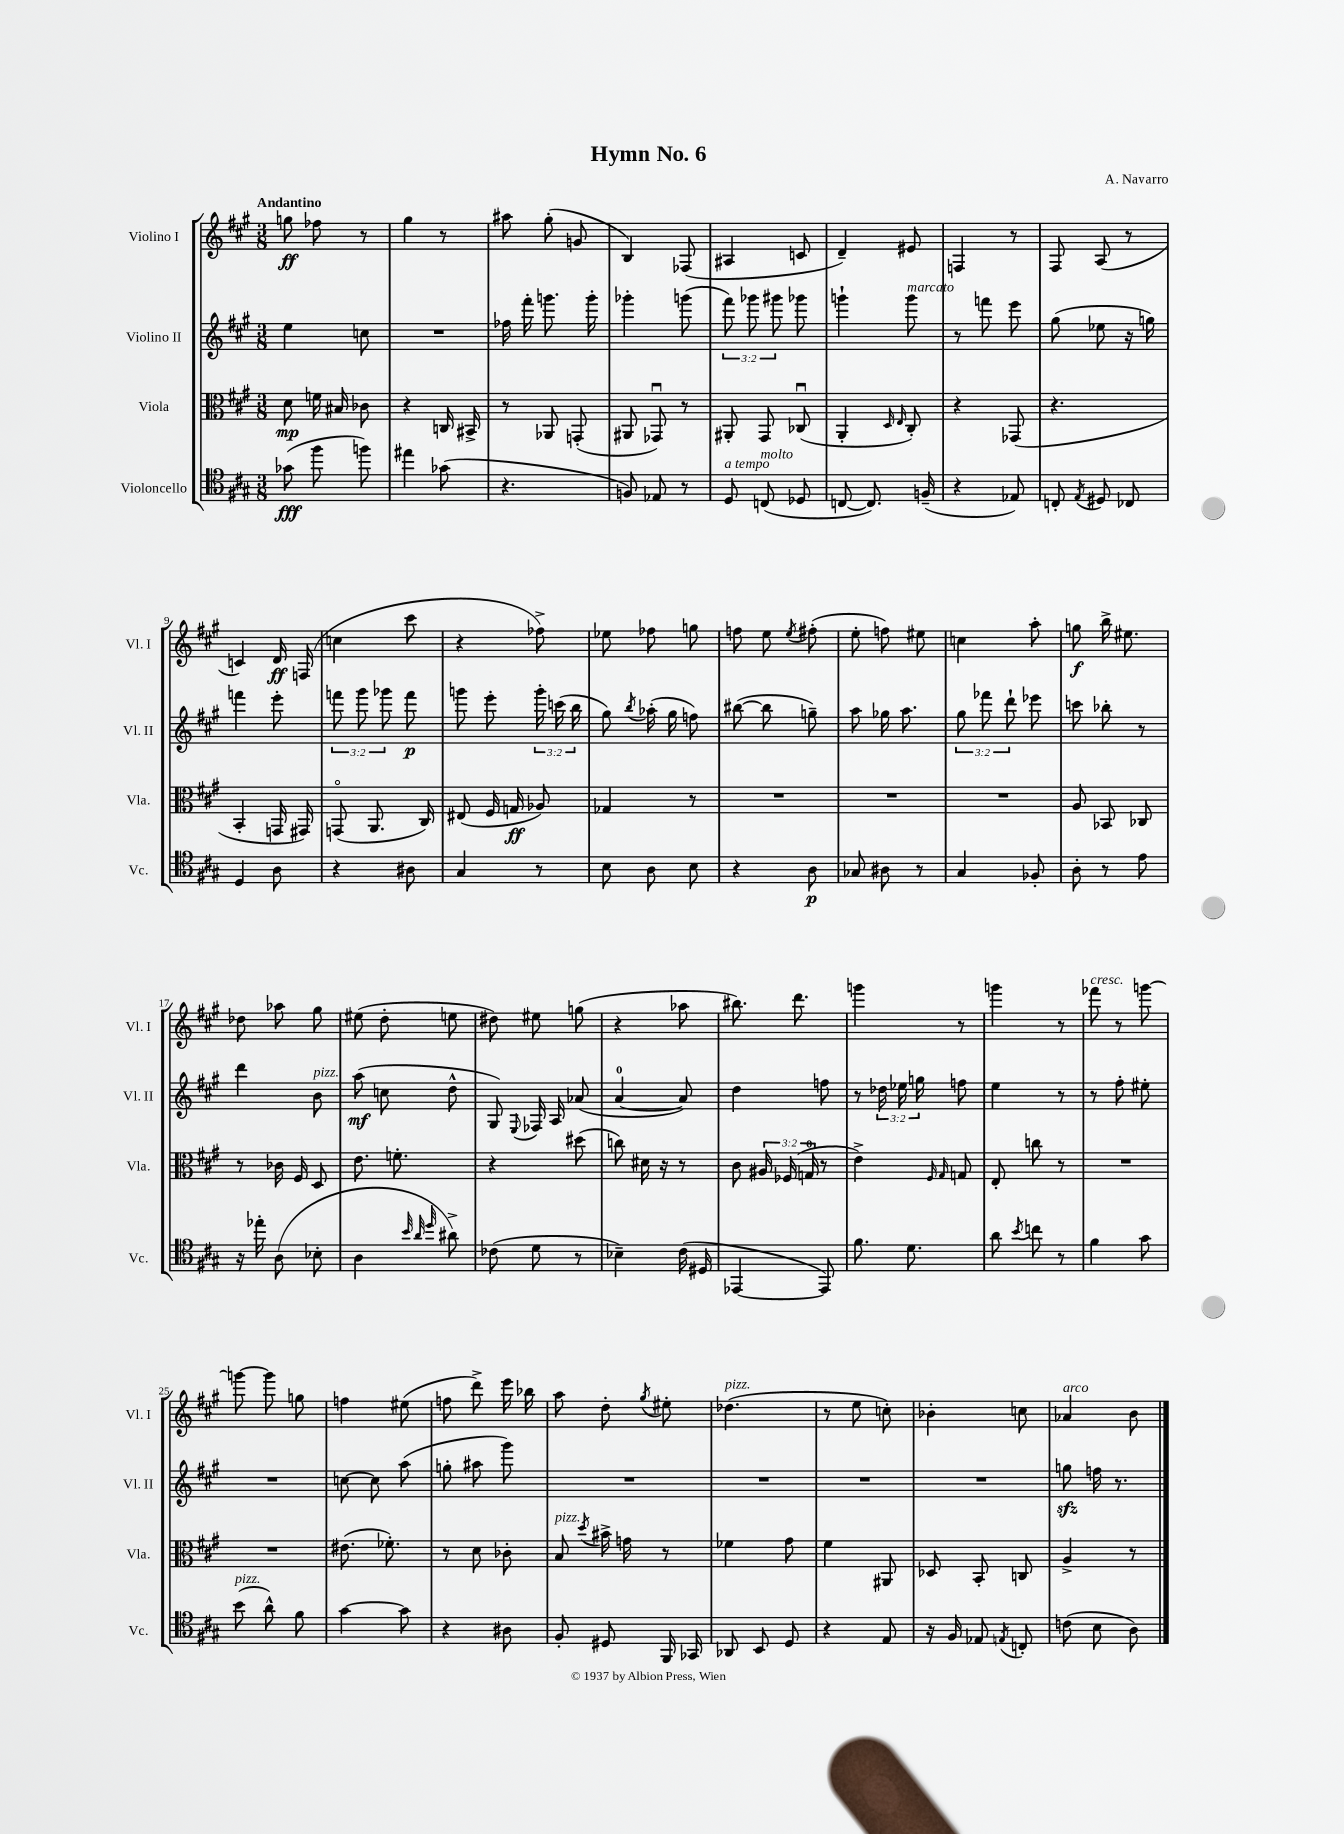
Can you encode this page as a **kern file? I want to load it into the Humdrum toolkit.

**kern	**kern	**kern	**kern
*staff4	*staff3	*staff2	*staff1
*clefC4	*clefC3	*clefG2	*clefG2
*k[f#c#g#]	*k[f#c#g#]	*k[f#c#g#]	*k[f#c#g#]
*M3/8	*M3/8	*M3/8	*M3/8
(8g-\	8d\	4ee\	8gg\
8ff#\	16f\	.	8ff-\
.	16B#/	.	.
8ff\)	8c-\	8cc\	8r
=	=	=	=
4ee#\	4r	4.r	4gg#\
(8g-\	16C/	.	8r
.	16BB#^/	.	.
=	=	=	=
4.r	8r	16ff-\	8aa#\
.	.	16fff#'\	.
.	8AA-/	8.ggg\	(8gg#'\
.	(8GG'/	.	8g/
.	.	16ggg'\	.
=	=	=	=
8F/)	8AA#/	4ggg-'\	4B/)
8E-/	8GG-u/)	.	.
8r	8r	(8ggg\	(8F-/
=	=	=	=
8D/	8AA#'/	12fff#\)	4A#/
.	.	12ggg-\	.
(8C/	8GG#/	.	.
.	.	12ggg#\	.
8D-/	(8C-u/	8ggg-\	8c/
=	=	=	=
[8C/	4AA'/	4ggg`\	4d~/)
8.C/])	.	.	.
.	16qqD/	.	.
.	16qqE/	.	.
.	8C#'/)	8ggg\	8e#/
(16F~/	.	.	.
=	=	=	=
4r	4r	8r	4F/
.	.	8fff\	.
8E-/)	(8GG-/	8eee\	8r
=	=	=	=
8C'/	4.r	(8gg#\	8F#/
8qE/	.	.	.
8D#/	.	8ee-\	(8A/
8C-/	.	16r	8r
.	.	16gg\)	.
=	=	=	=
4D/	4BB'/	4fff\	4c/)
8A\	16GG/	8eee'\	16d/
.	16GG#/)	.	(16F/
=	=	=	=
4r	(8GGo/	12fff\	4cc\
.	.	12ggg#\	.
.	8.AA/	.	.
.	.	12ggg-\	.
8A#\	.	8fff\	8ccc#\
.	16C#/)	.	.
=	=	=	=
4G#/	(8E#/	8ggg\	4r
.	16F#/	8eee'\	.
.	16G/	.	.
8r	8A-/)	24ggg'\	8ff-^\)
.	.	(24ccc\	.
.	.	24bb\	.
=	=	=	=
8B\	4G-/	8gg#\)	8ee-\
.	.	8qbb/	.
8A\	.	(16aa-'\	8ff-\
.	.	16gg#\	.
8B\	8r	8ff\)	8gg\
=	=	=	=
4r	4.r	([8bb#\	8ff\
.	.	8bb#\]	8ee\
.	.	.	8qee/
8A\	.	8gg~\)	(8ff#'\
=	=	=	=
8G-/	4.r	8aa\	8ee'\
8A#\	.	16gg-\	8ff\)
.	.	8.aa\	.
8r	.	.	8ee#\
=	=	=	=
4G#/	4.r	12gg#\	4cc\
.	.	12fff-\	.
.	.	12ddd`\	.
8F-'/	.	8eee-\	8aa'\
=	=	=	=
8A'\	8A/	8ccc\	8gg\
8r	8BB-/	8bb-'\	16bb^\
.	.	.	8.ee#\
8e\	8C-/	8r	.
=	=	=	=
16r	8r	4ddd\	8dd-\
16ee-'\	.	.	.
(8A\	16c-\	.	8aa-\
.	16F#/	.	.
8B-'\	8D/	8b\	8gg#\
=	=	=	=
4A\	8.e\	(8aa\	(8ee#\
.	.	8cc\	8dd'\
.	8.f'\	.	.
32qqb/	.	.	.
32qqa/	.	.	.
32qqdd/	.	.	.
8a#^\)	.	8dd^^\	8ee\
=	=	=	=
(8c-\	4r	8G#/)	8dd#\)
.	.	8qqE/	.
8d\	.	16F-/	8ee#\
.	.	16A/	.
8r	(8dd#\	(8a-/	(8gg\
=	=	=	=
4B-~\)	8cc\)	[4a/	4r
.	16d#\	.	.
.	16r	.	.
(16c#\	8r	8a/])	8aa-\
16D#/	.	.	.
=	=	=	=
[4EE-/	8c#\	4dd\	8.bb#\)
.	24A#/	.	.
.	(24F-/	.	.
.	.	.	8.ddd\
.	24G/	.	.
8EE-/])	8r	8ff\	.
=	=	=	=
8.f#\	4e^\)	8r	4ggg\
.	.	24dd-\	.
.	.	24ee-\	.
8.d\	.	.	.
.	.	24gg\	.
.	16qqF#/	.	.
.	16qqG#/	.	.
.	8G/	8ff\	8r
=	=	=	=
8a\	8E'/	4ee\	4ggg\
8qb/	.	.	.
8cc\	8cc\	.	.
8r	8r	8r	8r
=	=	=	=
4f#\	4.r	8r	8fff-\
.	.	8ff#'\	8r
8g#\	.	8ee#'\	[8ggg\
=	=	=	=
(8b\	4.r	4.r	8ggg\_
8a^^\)	.	.	8ggg\]
8f#\	.	.	8gg\
=	=	=	=
[4g#\	(8.e#\	[8cc\	4ff\
.	.	8cc\]	.
.	8.f-'\)	.	.
8g#\]	.	(8aa\	(8ee#\
=	=	=	=
4r	8r	8gg'\	8ff\
.	8d\	8aa#\	8ddd^\)
8A#\	8c-'\	8ggg#\)	16eee\
.	.	.	16bb-\
=	=	=	=
8F#'/	8B/	4.r	8aa\
.	8qdd/	.	.
8D#/	16b#^\	.	8dd'\
.	16g\	.	.
.	.	.	8qgg#/
16FF#/	8r	.	8ee#'\
16GG-/	.	.	.
=	=	=	=
8AA-/	4f-\	4.r	(4.dd-\
8BB/	.	.	.
8D/	8g#\	.	.
=	=	=	=
4r	4f#\	4.r	8r
.	.	.	8ee\
8E/	8AA#/	.	8cc'\)
=	=	=	=
16r	8D-/	4.r	4b-'\
16F#/	.	.	.
8E-/	8BB'/	.	.
8qE/	.	.	.
8C'/	8C/	.	8cc\
=	=	=	=
(8c\	4A^/	8gg\	4a-/
8B\	.	16ff\	.
.	.	8.r	.
8A\)	8r	.	8b\
==	==	==	==
*-	*-	*-	*-
